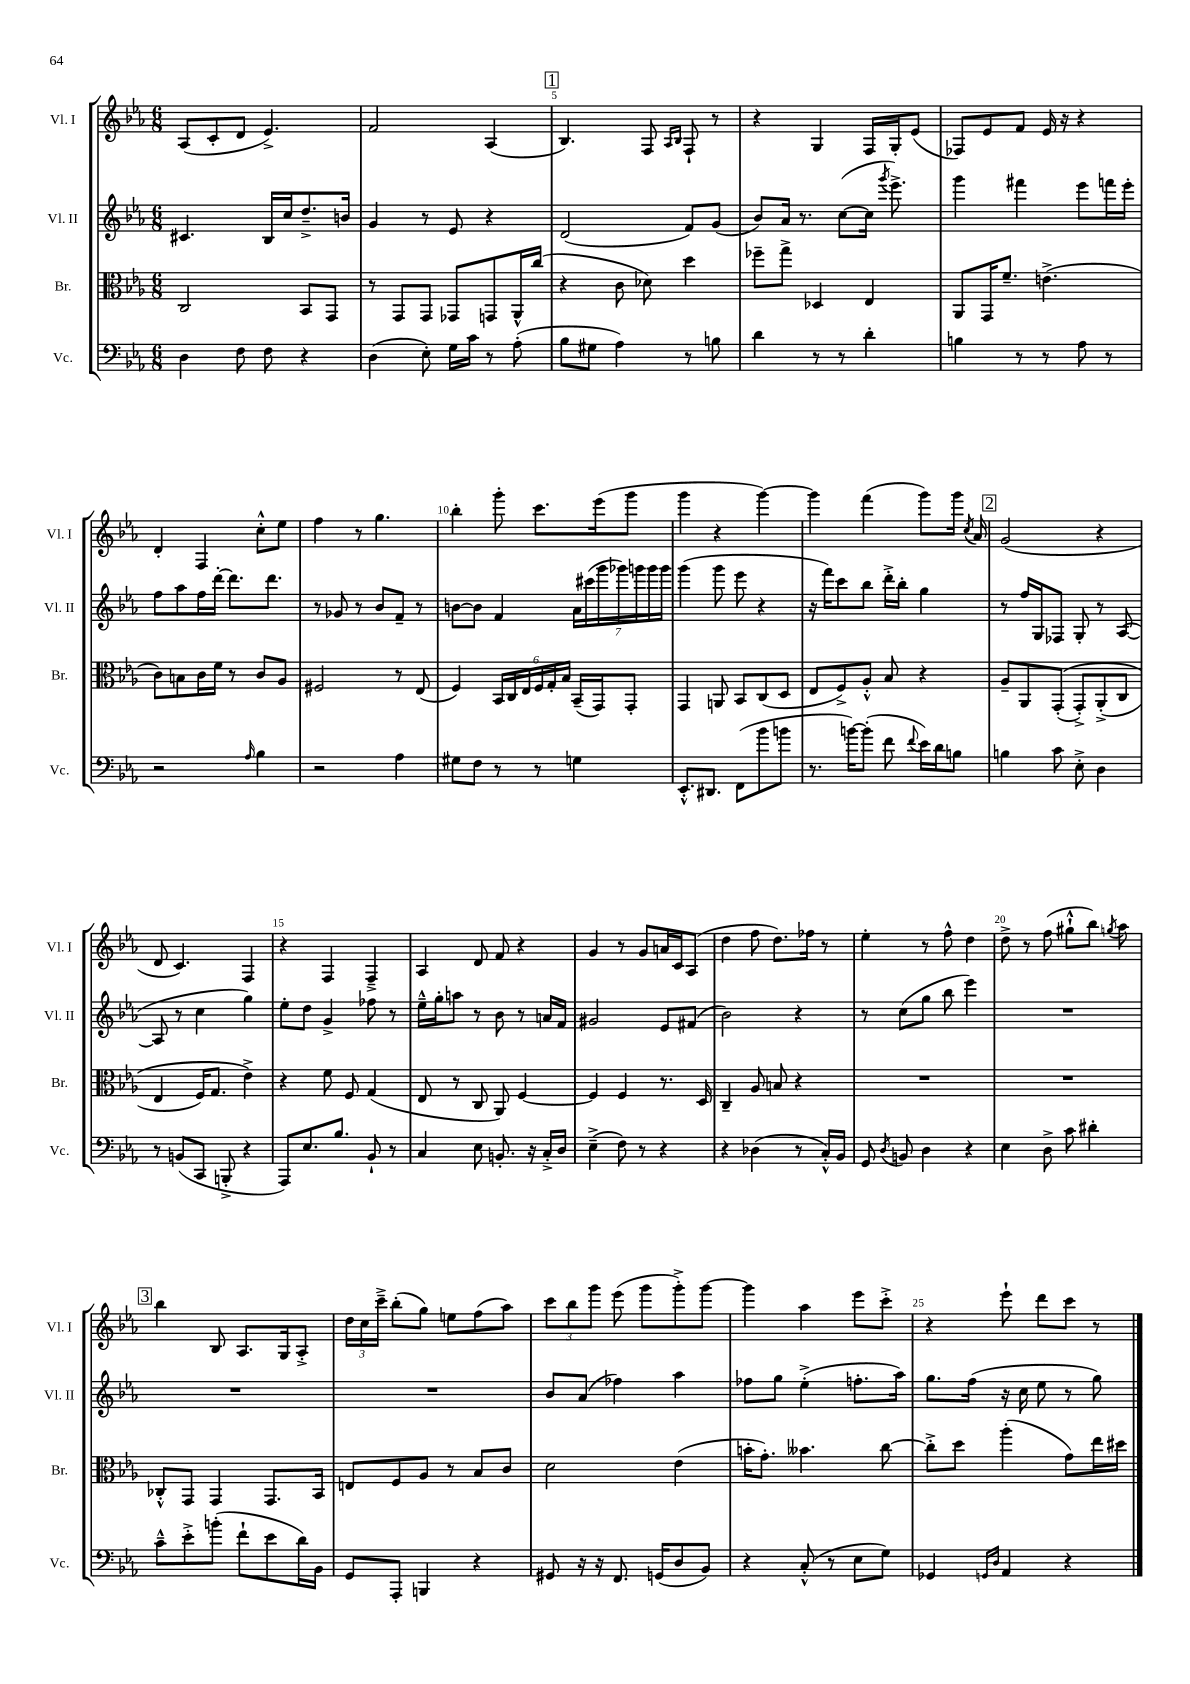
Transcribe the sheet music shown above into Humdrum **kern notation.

**kern	**kern	**kern	**kern
*part4	*part3	*part2	*part1
*staff4	*staff3	*staff2	*staff1
*I"Vc.	*I"Br.	*I"Vl. II	*I"Vl. I
*I'Vc.	*I'Br.	*I'Vl. II	*I'Vl. I
*clefF4	*clefC3	*clefG2	*clefG2
*k[b-e-a-]	*k[b-e-a-]	*k[b-e-a-]	*k[b-e-a-]
*M6/8	*M6/8	*M6/8	*M6/8
=3	=3	=3	=3
4D\	2C/	4.c#X/	(8A-/L
.	.	.	8c'/
8F\	.	.	8d/J
8F\	.	16B-/LL	4.e-^/)
.	.	16cc/J	.
4r	8BB-/L	8.dd~^/	.
.	8GG/J	.	.
.	.	16bn/Jk	.
=4	=4	=4	=4
(4D\	8r	4g/	2f/
.	8GG/L	.	.
8E-'\)	8GG/J	8r	.
16G\LL	8GG-X/L	8e-/	.
16c\JJ	.	.	.
8r	8GGn/	4r	(4A-/
(8A-'\	16AA-^^/L	.	.
.	(16cc/JJ	.	.
!!LO:REH:place=s1:t=1
=5	=5	=5	=5
8B-\L	4r	(2d/	4.B-/)
8G#X\J	.	.	.
4A-\)	8c\	.	.
.	8d-X\)	.	8F/
.	.	.	16qqA-/LL
.	.	.	16qqB-/JJ
8r	4dd\	8f/L)	8F`/
8Bn\	.	(8g/J	8r
=6	=6	=6	=6
4d\	8ff-X~\L	8b-/L)	4r
.	8gg^\J	16a-/Jk	.
.	.	8.r	.
8r	4D-X/	.	4G/
8r	.	([8cc\L	.
4d'\	4E-/	16cc\Jk]	16F/LL
.	.	8qggg/	.
.	.	8.eee-^\)	16G'/J
.	.	.	(8e-/J
=7	=7	=7	=7
4Bn\	8AA-/L	4ggg\	8F-X/L)
.	16GG/K	.	8e-/
.	8.f~/J	.	.
8r	.	4fff#X\	8f/J
8r	(4.en^\	.	16e-/
.	.	.	16r
8A-\	.	8eee-\L	4r
8r	.	16fffn\L	.
.	.	16eee-'\JJ	.
!!LO:LB:g=z
=8	=8	=8	=8
2r	8c\L)	8ff\L	4d'/
.	8Bn\	8aa-\	.
.	16c\L	16ff\L	4F/
.	16f\JJ	[16ddd'\JJ	.
.	8r	8.ddd\L]	.
16qqA-/	.	.	.
4B-\	8c/L	.	8cc'^^\L
.	.	8.ddd\J	.
.	8A-/J	.	8ee-\J
=9	=9	=9	=9
2r	2F#X/	8r	4ff\
.	.	8g-X/	.
.	.	8r	8r
.	.	8b-/L	4.gg\
4A-\	8r	8f~/J	.
.	(8E-/	8r	.
=10	=10	=10	=10
8G#X\L	4F/)	[8bn\L	4bb-'\
8F\J	.	8b\J]	.
8r	24BB-/LL	4f/	8ggg'\
.	24C/	.	.
.	24E-/	.	.
8r	24F/	.	8.ccc\L
.	24G'/	.	.
.	24B-/JJ	.	.
4Gn\	(16BB-~/LL	28a-\LL	.
.	.	(28ccc#X\	.
.	16GG/J)	.	(16eee-\k
.	.	28ggg\	.
.	.	28ggg-X\)	.
.	8GG'/J	.	8ggg\J
.	.	28gggn\	.
.	.	28ggg\	.
.	.	28ggg\JJ	.
=11	=11	=11	=11
8.EE-'^^/L	4GG/	(4ggg\	4ggg\
8.DD#X/J	.	.	.
.	8AAn/	8ggg\	4r
(8FF\L	8BB-/L	8eee-\	.
8b-\	(8C/	4r	[4ggg\)
8bn\J	8D/J	.	.
=12	=12	=12	=12
8.r	8E-/L	16r	4ggg\]
.	.	16fff\KL)	.
.	8F^/)	8ccc\	.
[16bn\KL)	.	.	.
(8b'\J]	8A-'^^/J	8bb-\J	(4fff\
8f\	8B-/	16ddd'^\LL	.
.	.	16bb-'\JJ	.
8qqf/	.	.	.
16e-\LL)	4r	4gg\	8ggg\L)
16d\J	.	.	.
8Bn\J	.	.	16ggg\Jk
.	.	.	8qcc/
.	.	.	16a-/
!!LO:REH:place=s1:t=2
=13	=13	=13	=13
4Bn\	8A-~/L	8r	(2g/
.	8AA-/	16ff/LL	.
.	.	16G/J	.
8c\	((8GG'/J	8F-X/J	.
8E-'^\	8GG'^/L)	8G'/	.
4D\	(8AA-'^/	8r	4r
.	8C/J	([8A-/	.
!!LO:LB:g=z
=14	=14	=14	=14
8r	4E-/	8A-/]	8d/
(8BBn/L	.	8r	4.c/)
8CC/J	16F/KL)	4cc\	.
.	8.G/J	.	.
8BBBn'^/	.	.	.
4r	4e-^\)	4gg\)	4F/
=15	=15	=15	=15
8AAA-/L)	4r	8ee-'\L	4r
8.E-/	.	8dd\J	.
.	8f\	4g^/	4F/
8.B-/J	.	.	.
.	8F/	.	.
8BB-`/	(4G/	8ff-X\	4F~^/
8r	.	8r	.
=16	=16	=16	=16
4C/	8E-/	16ee-~^^\LL	4A-/
.	.	16gg'\J	.
.	8r	8aan\J	.
8E-\	8C/	8r	8d/
8.BBn'/	8AA-/)	8b-\	8f/
.	[4F/	8r	4r
16r	.	.	.
16C'^/LL	.	16an/LL	.
16D/JJ	.	16f/JJ	.
=17	=17	=17	=17
(4E-~^\	4F/]	2g#X/	4g/
8F\)	4F/	.	8r
8r	.	.	8g/L
4r	8.r	8e-/L	16an/L
.	.	.	16c/J
.	.	(8f#X/J	(8A-/J
.	16D/	.	.
=18	=18	=18	=18
4r	4C~/	2b-\)	4dd\
(4D-X\	8A-/	.	8ff\
.	8Bn/	.	8.dd\L)
8r	4r	4r	.
.	.	.	16ff-X\Jk
16C'^^/LL)	.	.	8r
16BB-/JJ	.	.	.
=19	=19	=19	=19
8GG/	2.r	8r	4ee-'\
8qD/	.	.	.
8BBn/	.	(8cc\L	.
4D\	.	8gg\J	8r
.	.	8bb-\	8ff^^\
4r	.	4eee-\)	4dd\
=20	=20	=20	=20
4E-\	2.r	2.r	8dd^\
.	.	.	8r
8D^\	.	.	(8ff\
8c\	.	.	8gg#X`^^\L
4d#X'\	.	.	8bb-\J)
.	.	.	8qggn/
.	.	.	8aa-\
!!LO:LB:g=z
!!LO:REH:place=s1:t=3
=21	=21	=21	=21
8c~^^\L	8C-X'^^/L	2.r	4bb-\
8e-'^\	8GG/J	.	.
(8bn'\J	4GG/	.	8B-/
8f`\L	.	.	8.A-/L
8e-\	8.GG/L	.	.
.	.	.	16G/k
16d\L)	.	.	8A-'^/J
16BB-\JJ	16BB-/Jk	.	.
=22	=22	=22	=22
8GG/L	8En/L	2.r	24dd\LL
.	.	.	24cc\
.	.	.	24ccc~^\JJ
8AAA-'/J	8F/	.	(8bb-'\L
4BBBn/	8A-/J	.	8gg\J)
.	8r	.	8een\L
4r	8B-/L	.	(8ff\
.	8c/J	.	8aa-\J)
=23	=23	=23	=23
8GG#X/	2d\	8b-/L	12ccc\L
.	.	.	12bb-\
16r	.	(8a-/J	.
.	.	.	12ggg\J
16r	.	.	.
8.FF/	.	4ff-X\)	(8eee-\
.	.	.	8ggg\L
(16GGn/KL	.	.	.
8D/	(4e-\	4aa-\	8ggg'^\)
8BB-/J)	.	.	[8ggg\J
=24	=24	=24	=24
4r	16bn'\KL	8ff-X\L	4ggg\]
.	8.g'\J)	.	.
.	.	8gg\J	.
(8C'^^/	4.b--X\	(4ee-'^\	4aa-\
8r	.	.	.
8E-\L	.	8.ffn'\L	8eee-\L
8G\J)	[8cc\	.	8ccc'^\J
.	.	16aa-\Jk)	.
=25	=25	=25	=25
4GG-X/	8cc'^\L]	8.gg\L	4r
.	8dd\J	.	.
.	.	(16ff\Jk	.
16qqGGn/LL	.	.	.
16qqD/JJ	.	.	.
4AA-/	(4aa-'\	16r	8eee-`\
.	.	16cc\	.
.	.	8ee-\	8ddd\L
4r	8g\L)	8r	8ccc\J
.	16ee-\L	8gg\)	8r
.	16dd#X\JJ	.	.
==	==	==	==
*-	*-	*-	*-
